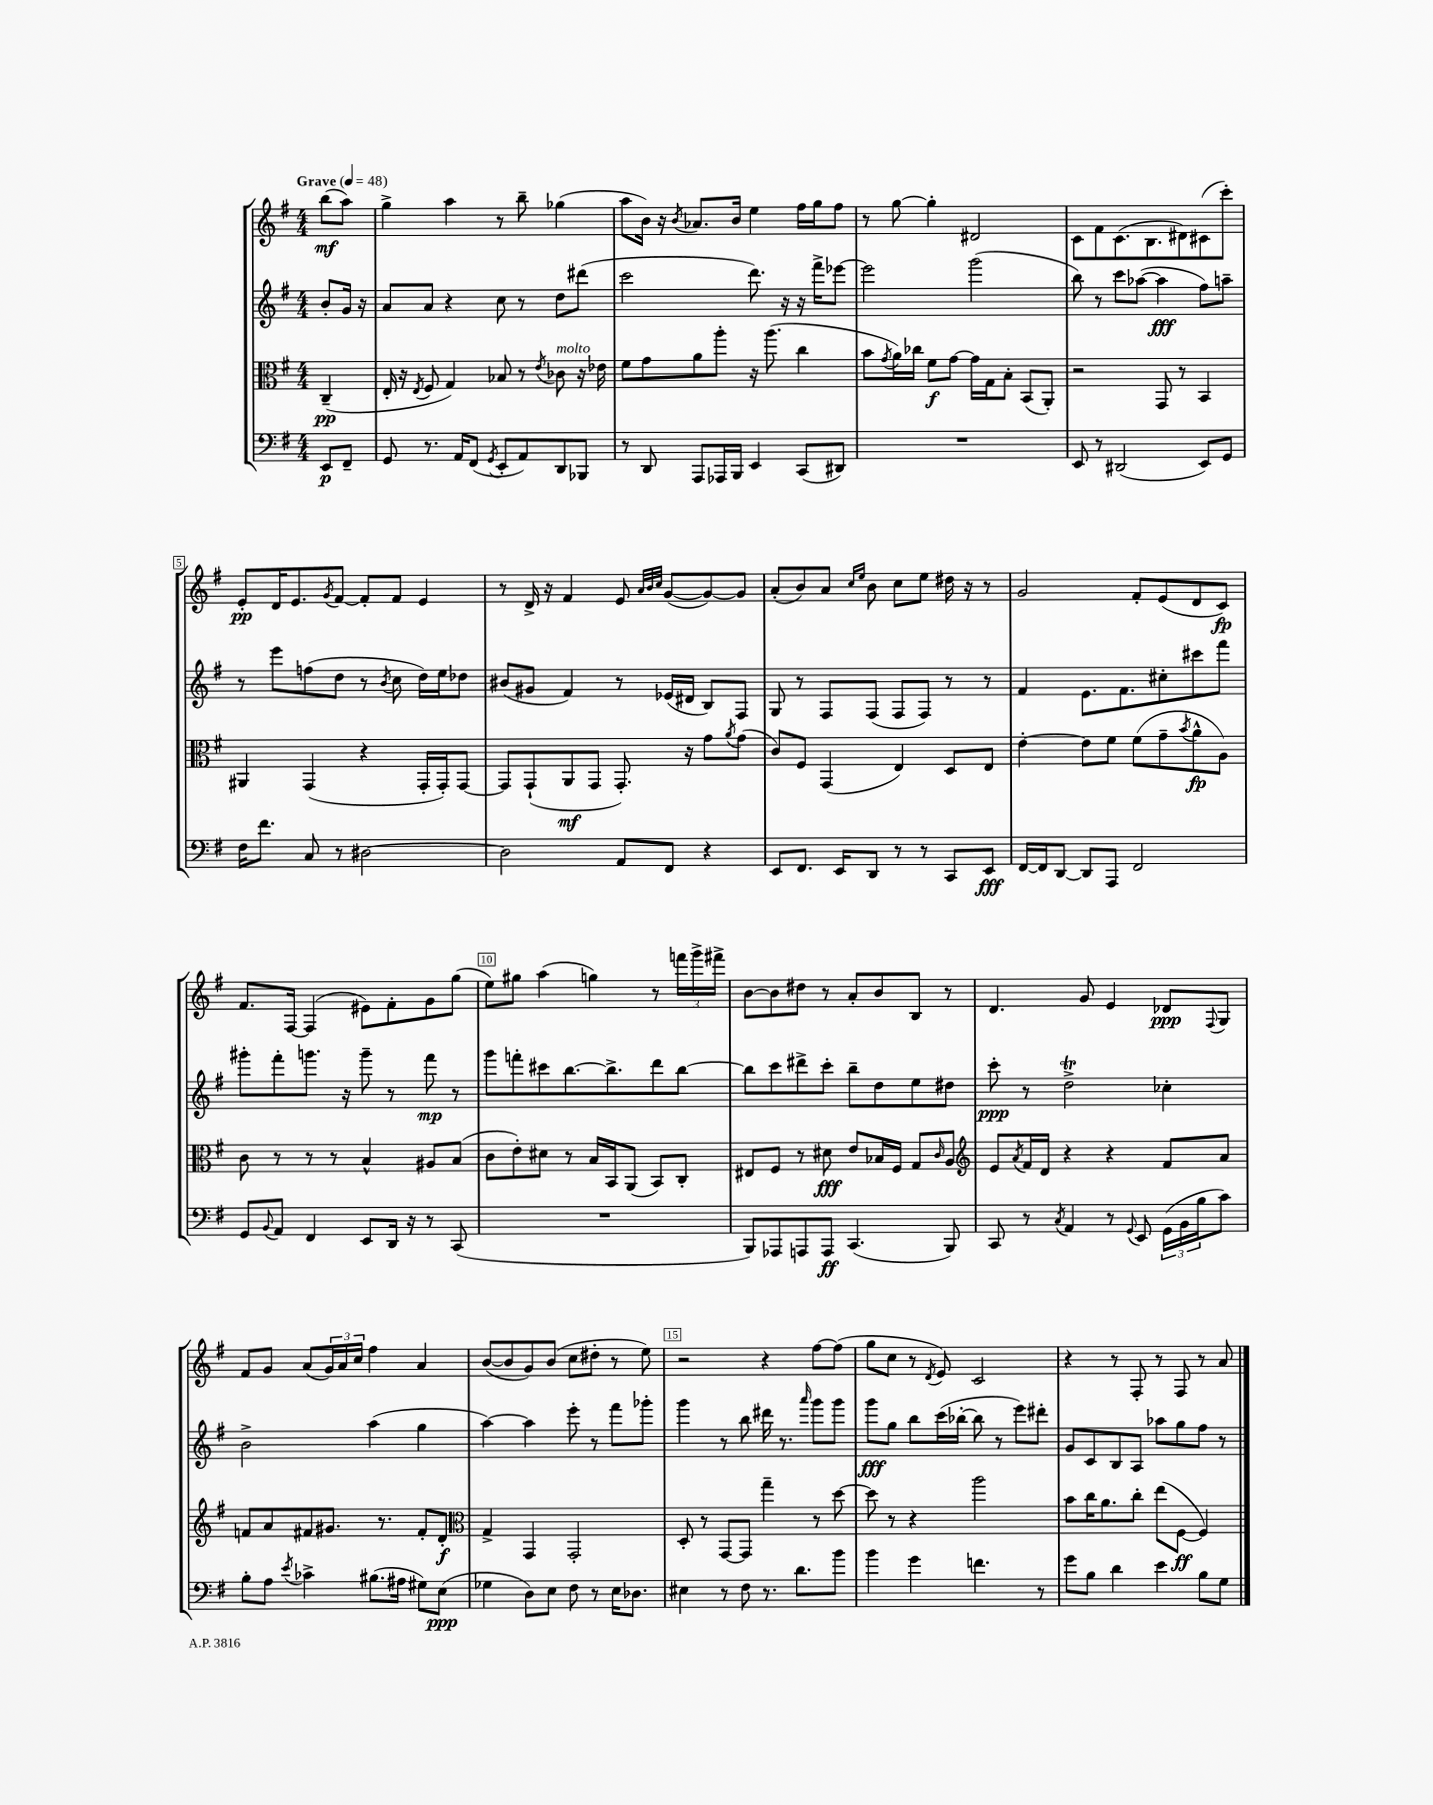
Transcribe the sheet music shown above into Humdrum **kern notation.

**kern	**kern	**kern	**kern
*staff4	*staff3	*staff2	*staff1
*clefF4	*clefC3	*clefG2	*clefG2
*k[f#]	*k[f#]	*k[f#]	*k[f#]
*M4/4	*M4/4	*M4/4	*M4/4
*MM48	*MM48	*MM48	*MM48
8EE	(4C~	8b'	(8bb
8FF#~	.	16g	8aa)
.	.	16r	.
=	=	=	=
8GG	16E'	8a	4gg^
.	16r	.	.
.	8qE	.	.
8.r	8F#	8a	.
.	4G)	4r	4aa
16AA	.	.	.
(8FF#	.	.	.
8qGG	.	.	.
8EE'	8B-	8cc	8r
8AA)	8r	8r	8bb~
.	8qe	.	.
8DD	8c-	8dd	(4gg-
8BBB-	16r	(8ddd#	.
.	16e-	.	.
=	=	=	=
8r	8f#	2ccc	8aa
8DD	8g	.	16b)
.	.	.	16r
.	.	.	8qb
8AAA	8a	.	8.a-
16AAA-	8aa'	.	.
16BBB	.	.	16b
4EE	16r	8.ddd)	4ee
.	(8.aa	.	.
.	.	16r	.
(8CC	4cc	16r	16ff#
.	.	16fff#^	16gg
8DD#)	.	[8eee-	8ff#
=	=	=	=
1r	8b	2eee-]	8r
.	8qg	.	.
.	16a)	.	[8gg
.	16cc-	.	.
.	8f#	.	4gg']
.	[8g	.	.
.	16g]	(2ggg	2d#
.	16G	.	.
.	8B'	.	.
.	(8BB	.	.
.	8AA')	.	.
=	=	=	=
8EE	2r	8bb)	8c
8r	.	8r	8f#
(2DD#	.	8ccc	(8.c
.	.	([8aa-	.
.	.	.	8.B
.	8GG	4aa-]	.
.	8r	.	8d#)
8EE)	4BB	8ff#)	(8c#
8GG	.	8aa~	8ccc')
=	=	=	=
16F#	4AA#	8r	8e'
8.f#	.	.	.
.	.	8eee	16d
.	.	.	8.e
8C	(4GG	(8ff	.
.	.	.	8qg
8r	.	8dd	[8f#
[2D#	4r	8r	8f#']
.	.	8qb	.
.	.	8cc	8f#
.	16GG'	16dd)	4e
.	16GG')	16ee	.
.	[8GG	8dd-	.
=	=	=	=
2D#]	8GG]	(8b#	8r
.	(8GG`	8g#	16d^
.	.	.	16r
.	8AA	4f#)	4f#
.	8GG	.	.
8AA	8.GG')	8r	8e
.	.	.	32qqa
.	.	.	32qqb
.	.	.	32qqcc
8FF#	.	(16e-	([8g
.	16r	16d#	.
4r	8g	8B)	8g_)
.	8qa	.	.
.	(8g	8F#	8g]
=	=	=	=
8EE	8c)	8G	(8a'
8.FF#	8F#	8r	8b)
.	(4GG	8F#	8a
16EE	.	.	.
.	.	.	16qqcc
.	.	.	16qqee
8DD	.	(8F#	8b
8r	4E)	8F#	8cc
8r	.	8F#)	8ee
8CC	8D	8r	16dd#
.	.	.	16r
8EE	8E	8r	8r
=	=	=	=
[16FF#	[4e'	4f#	2g
16FF#]	.	.	.
[8DD	.	.	.
8DD]	8e]	8.e	.
8AAA	8f#	.	.
.	.	8.f#	.
2FF#	(8f#	.	8f#'
.	8g~	8cc#'	(8e
.	8qb	.	.
.	8a^^	8ccc#	8d
.	8A)	8fff#	8c)
=	=	=	=
8GG	8c	8ggg#'	8.f#
8qqBB	.	.	.
8AA	8r	8fff#'	.
.	.	.	[16F#
4FF#	8r	8.ggg	(4F#]
.	8r	.	.
.	.	16r	.
8EE	4B^^	8ggg~	8e#)
16DD	.	8r	8f#'
16r	.	.	.
8r	8A#	8fff#	8g
(8CC	(8B	8r	(8gg
=	=	=	=
1r	8c	8ggg	8ee)
.	8e')	8fff'	8gg#
.	8d#	8ccc#	(4aa
.	8r	[8.bb	.
.	16B	.	4gg)
.	16BB	8.bb^]	.
.	(8AA	.	.
.	8BB)	8ddd	8r
.	8C'	[8bb	24fff
.	.	.	24ggg^
.	.	.	24fff#^
=	=	=	=
8BBB)	8E#	8bb]	[8b
8AAA-	8F#	8ccc	8b]
8AAA	8r	8ddd#^	8dd#
8AAA	8d#	8ccc'	8r
(4.CC	8e	8bb~	8a'
.	16B-	8dd	8b
.	16F#	.	.
.	8G	8ee	8B
.	16qqc	.	.
8BBB)	8A	8dd#	8r
=	=	=	=
*	*clefG2	*	*
8CC	8e	8ccc'	4.d
.	8qa	.	.
8r	16f#	8r	.
.	16d	.	.
8qC	.	.	.
4AA	4r	2dd^	.
.	.	.	8g
8r	4r	.	4e
8qqGG	.	.	.
8EE	.	.	.
(24GG	8f#	4cc-'	8d-
24BB	.	.	.
24B	.	.	.
.	.	.	8qqF#
8c)	8a	.	8G
=	=	=	=
8B'	8f	2b^	8f#
8A	8a	.	8g
8qe	.	.	.
4c-^	8f#	.	(8a
.	8.g#	.	24g)
.	.	.	24a
.	.	.	24cc
(8.B#	.	(4aa	4ff#
.	8.r	.	.
16A#	.	.	.
8G#)	8f#'	4gg	4a
(8E	8d'	.	.
=	=	=	=
*	*clefC3	*	*
4G-	4G^	[4aa)	([8b
.	.	.	8b]
8D)	4GG	4aa]	8g)
8E	.	.	(8b
8F#	2GG'	8eee'	8cc
8r	.	8r	8dd#'
16E	.	8fff#	8r
8.D-	.	.	.
.	.	8ggg-'	8ee)
=	=	=	=
4E#	8D'	4ggg	2r
.	8r	.	.
8r	[8GG	8r	.
8F#	8GG]	8bb	.
8.r	4gg~	16ddd#	4r
.	.	8.r	.
8.d	.	.	.
.	.	16qqaaa	.
.	8r	8ggg	[8ff#
8b	[8dd	8ggg	(8ff#]
=	=	=	=
4b	8dd]	8ggg	8gg
.	8r	8gg	8cc
4g	4r	8bb	8r
.	.	.	8qd
.	.	(16ccc	8e)
.	.	[16bb-'	.
4.f	2aa	8bb-]	2c
.	.	8r	.
.	.	8eee)	.
8r	.	8ddd#'	.
=	=	=	=
8g	8b	8g	4r
8B	16cc	8c	.
.	8.a	.	.
4d	.	8B	8r
.	8cc'	8A	8F#'
4e	(8ee	8aa-	8r
.	[8F#	8gg	8F#
8B	4F#])	8ff#	8r
8G	.	8r	8a
==	==	==	==
*-	*-	*-	*-
